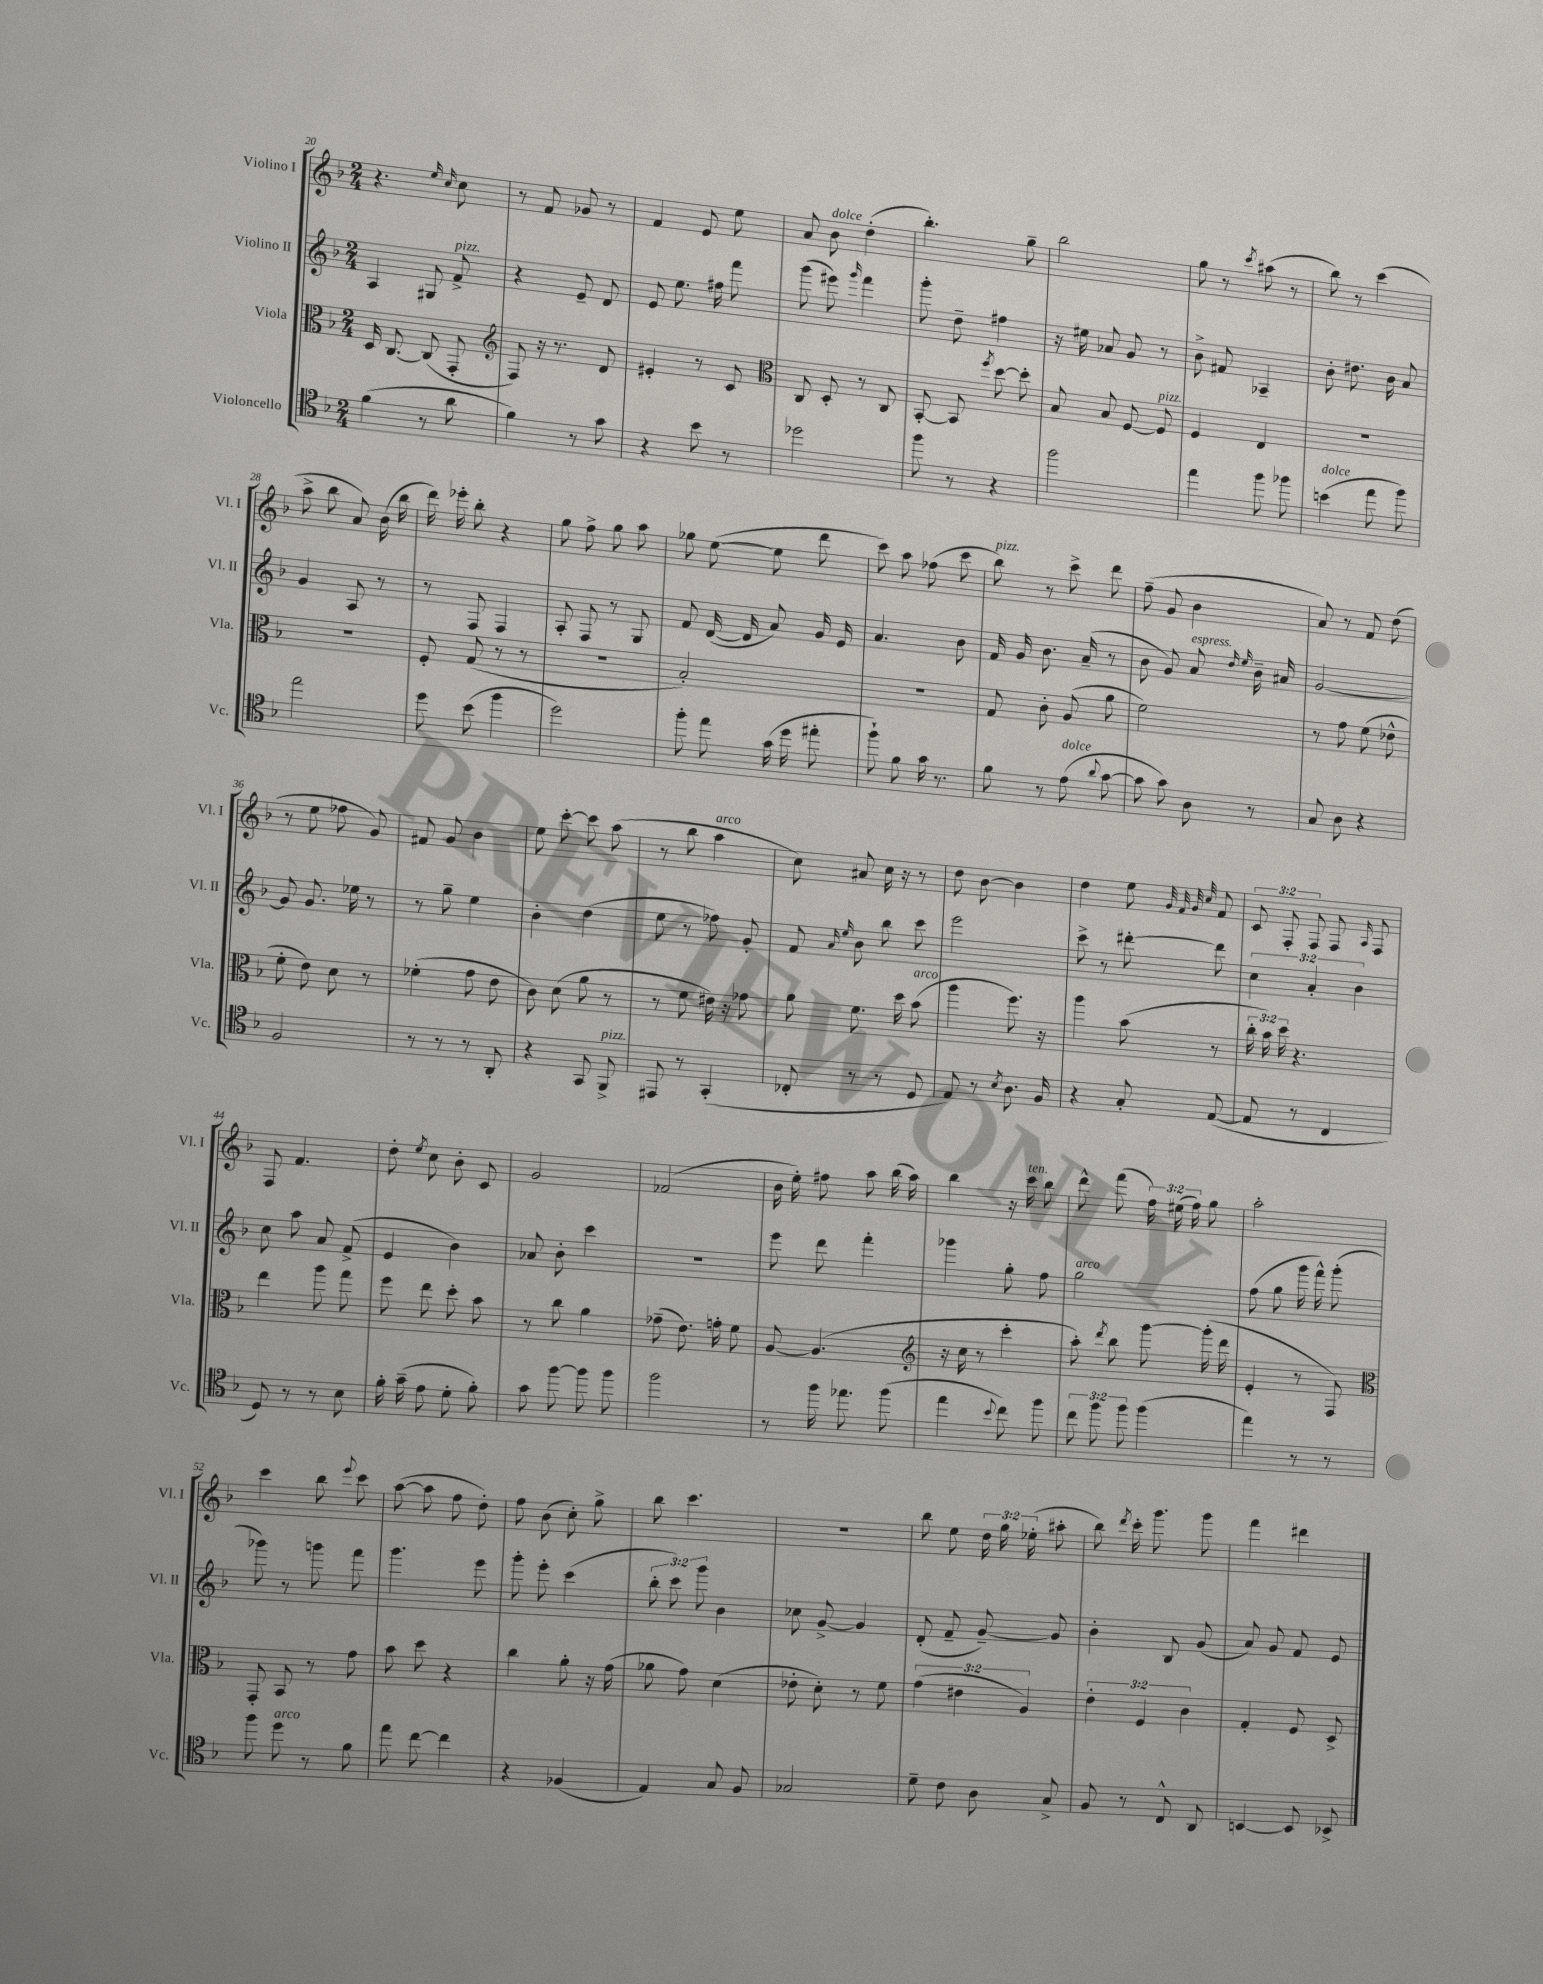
<<
\new StaffGroup <<
\new Staff = "s0" \with { instrumentName = "Violino I" shortInstrumentName = "Vl. I" } {
    \clef treble \key f \major \numericTimeSignature \time 2/4 \override Staff.TupletNumber.text = #tuplet-number::calc-fraction-text
    \autoBeamOff r4. \grace { e''16 c''16 } c''8 |
    r8 f'8 ges'8 r8 |
    f'4 e'8 e''8 |
    a'8 bes'8^\markup { \italic "dolce" } d''4-.( |
    bes''4.-.) g''8-- |
    bes''2 |
    g''8 r8 \acciaccatura { c'''8 } ais''8( r8 |
    bes''8) r8 c'''4( |
    a''8-> bes''8 a'8) bes'16( bes''16 |
    d'''16) ees'''16-. bes''8-. r4 |
    g''8 f''8-> g''8 a''8 |
    ges''8 e''8~( e''8 d'''8 |
    c'''8) a''8 fes''8( c'''8 |
    bes''8^\markup { \italic "pizz." }) r8 c'''8-> d'''8 |
    f''8--( g'8 bes'4 |
    a'8) r8 f'8 d''8( |
    r8 e''8 fes''8 g'8) |
    fis'8 g'8 bes'4 |
    e''8 c'''8~-. c'''8 a''8( |
    r8 bes''8 a''4^\markup { \italic "arco" } |
    c''8) ais'8 c''16 r16 r8 |
    d''8 bes'8~ bes'4 |
    d''4 e''8 \grace { g'32 f'32 g'32 c''32 } f'8 |
    \tuplet 3/2 { c'8 f8-. f8 } f8 \grace { a16 } f8 |
    f8 f'4. |
    d''8-. \acciaccatura { e''8 } c''8 bes'8-. c'8 |
    g'2 |
    fes'2( |
    bes'16 e''16-.) fis''8 a''8 bes''16( a''16) |
    bes''4 r16 c'''16^\markup { \italic "ten." } bes''8 |
    d'''8-^ f'''8( \tuplet 3/2 { f''16) eis''16( f''16) } g''8 |
    a''2-. |
    c'''4 bes''8 \appoggiatura { e'''8 } c'''8 |
    a''8~( a''8 f''8 d''8-.) |
    f''8 bes'8( c''8-.) g''8-> |
    bes''8 c'''4. |
    r2 |
    bes''8 e''8 \tuplet 3/2 { d''16 g''16 ees''16-.( } ais''8-. |
    bes''8) \acciaccatura { d'''8 } c'''16-. g'''8. g'''8 |
    f'''4 dis'''4 \bar "|." |
}
\new Staff = "s1" \with { instrumentName = "Violino II" shortInstrumentName = "Vl. II" } {
    \clef treble \key f \major \numericTimeSignature \time 2/4 \override Staff.TupletNumber.text = #tuplet-number::calc-fraction-text
    \autoBeamOff a4 gis8 f'8->^\markup { \italic "pizz." } |
    r4 e'8-- d'8 |
    e'8 e''8. fis''16 f'''8 |
    g'''8( eis'''8) \grace { g'''16 } f'''4 |
    g'''8-. d''8-- fis''4 |
    r16 eis''16 aes'8 g'8 r8 |
    bes'8-> fis'8 aes4-- |
    bes'8-. dis''8. bes'16 a'8 |
    g'4 a8 r8 |
    r8 f8 f4 |
    a8-. f8 r8 g8 |
    f'8 d'16~( d'16 a'8) g'16 e'16 |
    a'4. bes'8 |
    f'16 g'16 bes'8. a'16--( r8 |
    bes'8 g'8) a'8^\markup { \italic "espress." } \grace { d''16 e''16 } bes'16-- ais'16 |
    g'2~ |
    g'8 g'8. ees''16 r8 |
    r8 g''8-- e''4 |
    bes'4-. d''4( |
    e''8 r8 fes''8) g'8-. |
    f'8 \grace { a'16 e''16 } bes'8 bes''8 c'''8 |
    e'''2 |
    c'''8-> r8 dis'''8~-. dis'''8 |
    \tuplet 3/2 { c''4 a'4-. bes'4 } |
    c''8 a''8 a'8 f'8->( |
    e'4 bes'4) |
    aes'8 bes'8-. c'''4 |
    r2 |
    e'''8 d'''8 f'''4-. |
    ges'''4 g''8-. f''8 |
    g''2^\markup { \italic "arco" } |
    f''8( g''8 g'''16 f'''16-^) g'''8-.( |
    ges'''8) r8 g'''8 f'''8 |
    g'''4. e'''8 |
    g'''8-. e'''8-. c'''4( |
    \tuplet 3/2 { bes''8-. c'''8) g'''8 } bes'4 |
    ces''8 g'8~-> g'4 |
    d'8-.( f'8-- g'8~--) g'8 |
    bes'4-. bes8 g'8( |
    a'8) g'8 f'8 e'8 \bar "|." |
}
\new Staff = "s2" \with { instrumentName = "Viola" shortInstrumentName = "Vla." } {
    \clef alto \key f \major \numericTimeSignature \time 2/4 \override Staff.TupletNumber.text = #tuplet-number::calc-fraction-text
    \autoBeamOff d16 c8.~ c8( g,8-. |
    \clef treble f8) r16 r8. d'8 |
    eis'4-. r8 c'8 |
    \clef alto c8 d8-. r8 c8 |
    bes,8~-. bes,8 \acciaccatura { f''8 } d''8~ d''8-. |
    bes8 bes8 f8~ f8^\markup { \italic "pizz." } |
    f4 e4 |
    R2 |
    r2 |
    f8-. g8( r8 r8 |
    R2 |
    bes2-.) |
    R2 |
    g8 c'8-. a8( a'8 |
    f'2) |
    r8 g'8 f'8( ees'8-^ |
    f'8-. e'8) d'8 r8 |
    fes'4-.( g'8 e'8 |
    c'8) d'8( a'8 r8 |
    r8 f'8 eis'16) r16 ges'8 |
    a'8 f'8. d''16 bes'8^\markup { \italic "arco" }( |
    a''4 f''8.) r16 |
    a''4 bes'8( r8 |
    \tuplet 3/2 { c''16-. bes'16) d''16 } r4. |
    e''4 a''8 g''8 |
    f''8 e''8 d''8-. bes'8 |
    r8 c''8 a'4 |
    ges'8--( e'8.) g'16-. f'8 |
    a8~ a4.( |
    \clef treble r16 c''16 r8 c'''4-. |
    a''8-.) \acciaccatura { d'''8 } bes''8 g'''8~ g'''16-.( d'''16 |
    e'4-. r8 f8) |
    \clef alto g,8-. bes,8 r8 g'8 |
    bes'8 d''8 r4 |
    c''4 a'8-. r16 g'16( |
    aes'8 g'8) d'4( |
    ees'8-. d'8-.) r8 f'8 |
    \tuplet 3/2 { g'4( eis'4 a4) } |
    \tuplet 3/2 { e'4-. f4 c'4 } |
    g4-. f8 d8-> \bar "|." |
}
\new Staff = "s3" \with { instrumentName = "Violoncello" shortInstrumentName = "Vc." } {
    \clef tenor \key f \major \numericTimeSignature \time 2/4 \override Staff.TupletNumber.text = #tuplet-number::calc-fraction-text
    \autoBeamOff f'4( r8 a'8 |
    f'4) r8 g'8 |
    r4 bes'8 r8 |
    des''2 |
    f''8 r8 r4 |
    f''2 |
    e''4 f''8 fes''8 |
    b'4^\markup { \italic "dolce" }( e''8 f''8) |
    e''2 |
    d''8 bes'8( f''4 |
    d''2) |
    f''8-. e''8 g'16( d''16 eis''8-. |
    f''8-!) f'8 g'16 r8. |
    f'8 r8 e'8^\markup { \italic "dolce" }( \appoggiatura { a'8 } g'8~ |
    g'8 g'8) a8 r8 |
    g8 a8 r4 |
    f2 |
    r8 r8 r8 a,8-. |
    r4 g,8 f,8->^\markup { \italic "pizz." } |
    eis,8 r8 g,4-.( |
    ces8-. r8 r8 d8 |
    e8) r8 \acciaccatura { bes8 } a8. f16 |
    r4 g8-. e8~( |
    e8 r8 c4 |
    d8) r8 r8 bes8 |
    f'16-. g'16--( e'8 d'8-. f'8-.) |
    g'8 f''8~ f''8 f''8 |
    f''2 |
    r8 f''16 ees''8. f''8( |
    e''4 \appoggiatura { bes'8 } c''8) f''8 |
    \tuplet 3/2 { c''8 f''8 f''8 } f''4( |
    e''4) r8 r8 |
    f''8 d''8^\markup { \italic "arco" } r8 f'8 |
    e''8 c''8~ c''4 |
    r4 fes4( |
    e4) g8 f8 |
    ges2 |
    d'8-- c'8 a8 g8-> |
    f8 r8 c8-^ a,8 |
    b,4~ b,8 bes,8-> \bar "|." |
}
>>
>>
\layout { \context { \Score currentBarNumber = #20 } }
